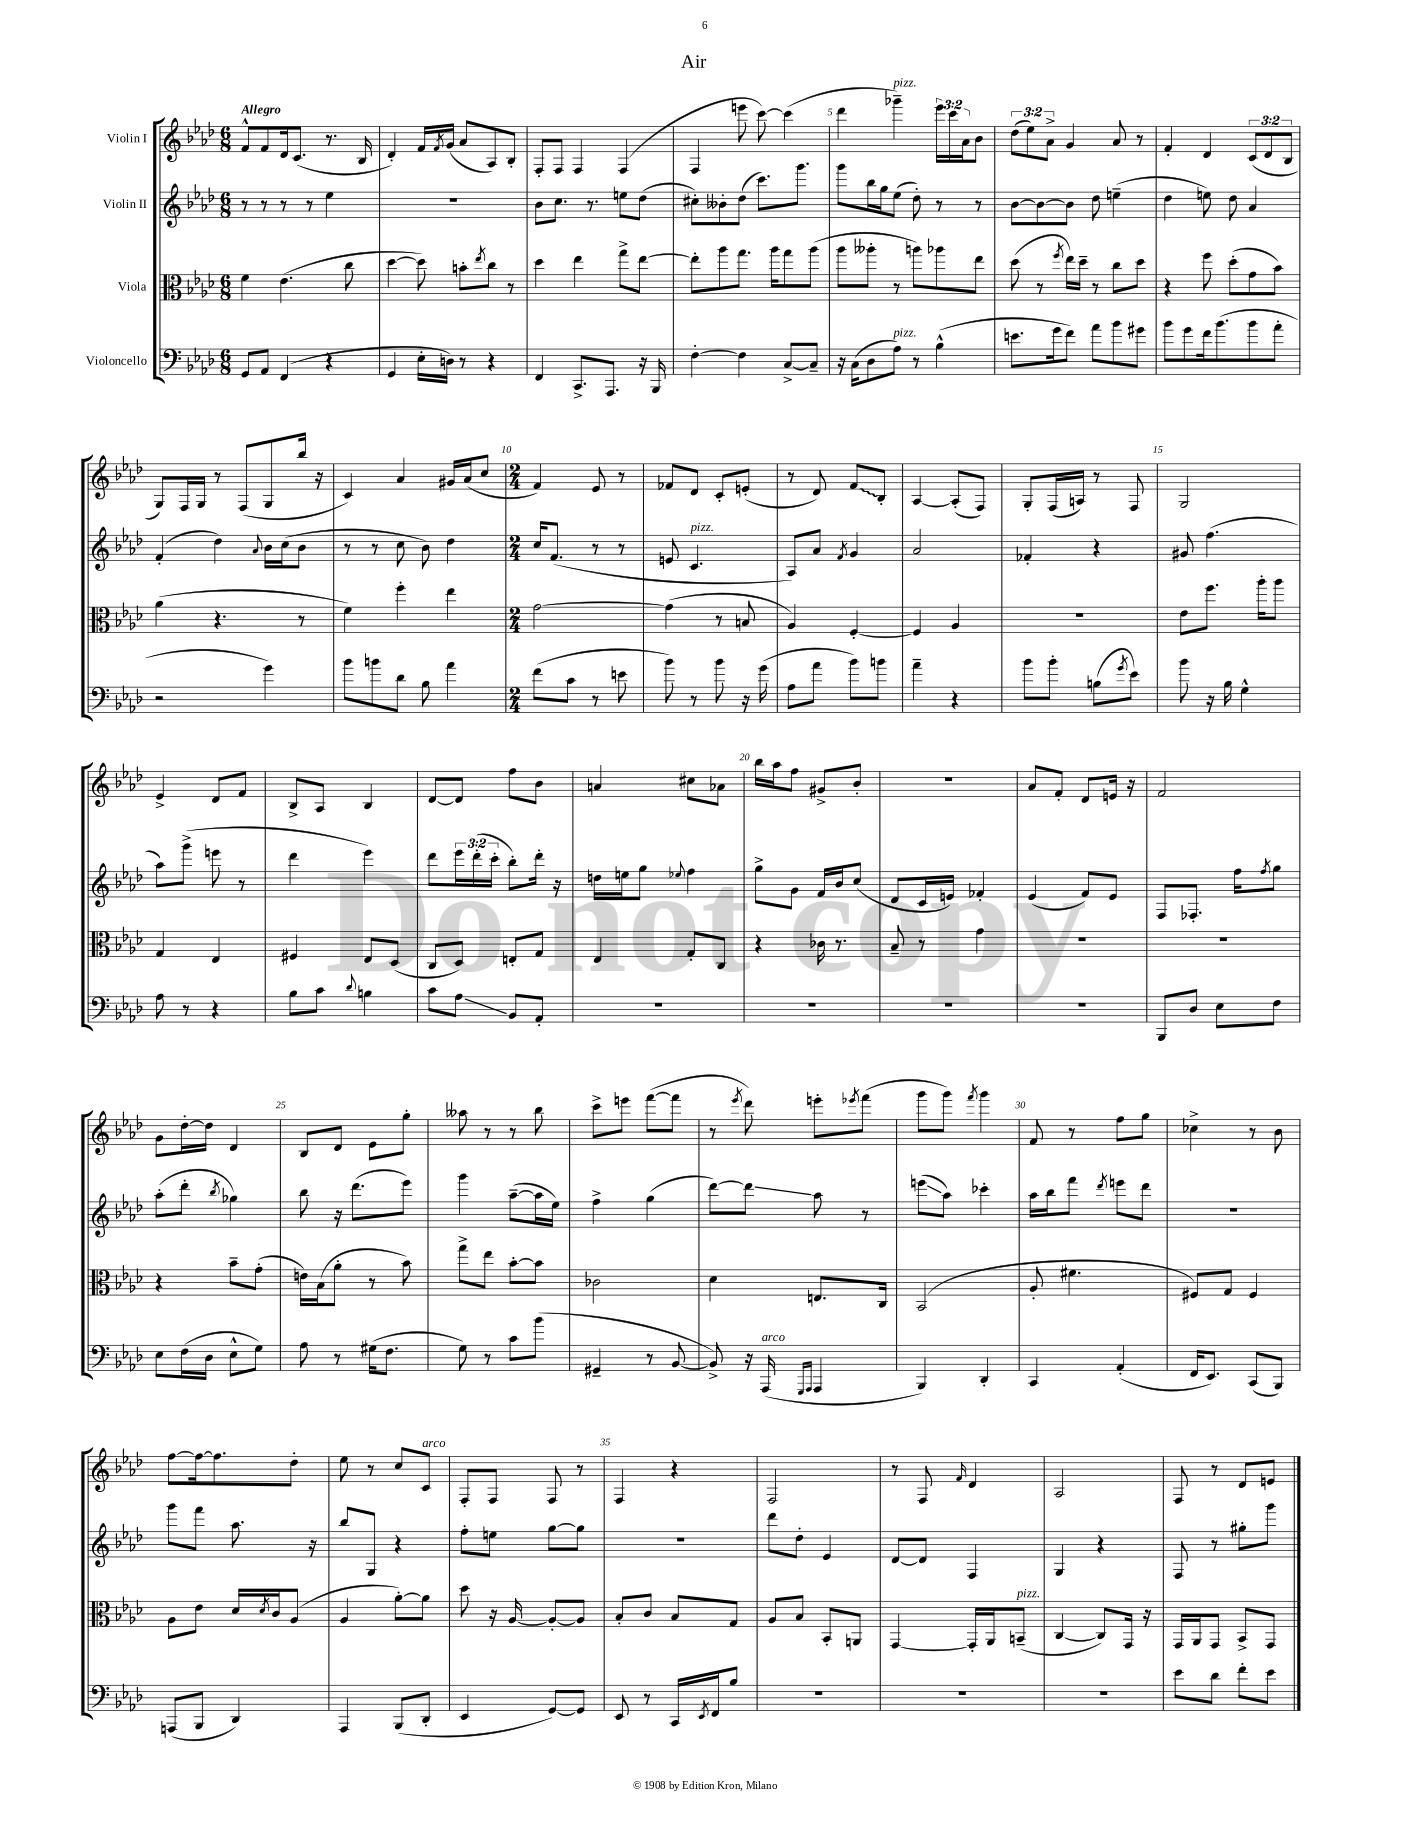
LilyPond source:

\header { title = "Air" }
<<
\new StaffGroup <<
\new Staff = "s0" \with { instrumentName = "Violin I" } {
    \clef treble \key aes \major \numericTimeSignature \time 6/8 \override Staff.TupletNumber.text = #tuplet-number::calc-fraction-text \tempo "Allegro"
    f'8-^ f'8 des'16 c'8.( r8. bes16 |
    des'4-.) f'16 \acciaccatura { f'8 } g'16( aes'8 aes8) bes8-. |
    f8-. f8 f4 f4( |
    f4 e'''8 c'''8~) c'''4( |
    des'''4 ges'''4--^\markup { \italic "pizz." }) \tuplet 3/2 { ees'''16 c'''16 aes'16 } bes'8 |
    \tuplet 3/2 { des''8( ees''8) aes'8-> } g'4 aes'8 r8 |
    f'4-. des'4 \tuplet 3/2 { c'8( des'8 bes8 } |
    g8) f16 g16 r8 f8( g8 bes''16 r16 |
    c'4) aes'4 gis'16 aes'16( c''8 |
    \numericTimeSignature \time 2/4 f'4) ees'8 r8 |
    fes'8 des'8 c'8-. e'8-.( |
    r8 des'8) \once \override Glissando.style = #'zigzag f'8\glissando bes8-. |
    aes4~ aes8-.( f8) |
    g8-. f16( a16) r8 f8 |
    g2 |
    ees'4-> des'8 f'8 |
    bes8-> aes8 bes4 |
    des'8~ des'8 f''8 bes'8 |
    a'4 cis''8 aes'8 |
    bes''16 aes''16 f''8 gis'8-> bes'8-. |
    R2 |
    aes'8 f'8-. des'8 e'16 r16 |
    f'2 |
    g'8 des''16~-. des''16 des'4 |
    bes8 des'8 ees'8 g''8-. |
    aeses''8 r8 r8 bes''8 |
    c'''8-> e'''8 f'''8~( f'''8 |
    r8 \acciaccatura { ees'''8 } des'''8) e'''8-. \acciaccatura { ees'''8 } f'''8( |
    g'''8 g'''8) \acciaccatura { f'''8 } g'''4 |
    f'8 r8 f''8 g''8 |
    ces''4-> r8 bes'8 |
    f''8~ f''16~ f''8. des''8-. |
    ees''8 r8 c''8 c'8^\markup { \italic "arco" } |
    f8-. f8 f8 r8 |
    f4 r4 |
    f2 |
    r8 f8 \grace { f'16 } des'4 |
    aes2 |
    f8 r8 des'8 e'8 \bar "|." |
}
\new Staff = "s1" \with { instrumentName = "Violin II" } {
    \clef treble \key aes \major \numericTimeSignature \time 6/8 \override Staff.TupletNumber.text = #tuplet-number::calc-fraction-text
    r8 r8 r8 r8 ees''4 |
    R2. |
    bes'8 c''8. r8. e''8 des''8( |
    cis''8-.) beses'8-. des''8( c'''8.) g'''8. |
    g'''8 bes''16 g''16 ees''8( des''8-.) r8 r8 |
    bes'8~ bes'8~ bes'8 des''8 e''4--( |
    des''4 e''8) des''8 aes'4 |
    f'4-.( des''4) \appoggiatura { aes'8 } bes'16 c''16( bes'8 |
    r8 r8 c''8 bes'8) des''4 |
    \numericTimeSignature \time 2/4 c''16 f'8.( r8 r8 |
    e'8 c'4.^\markup { \italic "pizz." } |
    aes8) aes'8 \acciaccatura { f'8 } g'4 |
    aes'2 |
    fes'4-. r4 |
    gis'8 f''4.( |
    aes''8) g'''8->( e'''8 r8 |
    des'''4 ees'''4) |
    des'''8 \tuplet 3/2 { ees'''16 des'''16-.( c'''16-. } bes''8-.) des'''16-. r16 |
    d''16 e''16 g''8 \appoggiatura { ees''8 } f''4 |
    g''8-> g'8 f'16 bes'16 c''8( |
    des'8 c'16 e'16) fes'4-. |
    ees'4( f'8) ees'8 |
    f8 fes8.-. f''16 \acciaccatura { f''8 } g''8 |
    aes''8-.( des'''8-. \acciaccatura { bes''8 } ges''4) |
    bes''8 r16 des'''8.( ees'''8) |
    g'''4 aes''8~--( aes''16 ees''16) |
    f''4-> g''4( |
    des'''8~) des'''8\glissando aes''8 r8 |
    e'''8\glissando( aes''8) ces'''4-. |
    aes''16 bes''16 f'''8 \acciaccatura { des'''8 } e'''8 des'''8 |
    R2 |
    g'''8 f'''8 aes''8. r16 |
    bes''8 g8 r4 |
    f''8-. e''8 g''8~ g''8 |
    R2 |
    des'''8 des''8-. ees'4 |
    des'8~ des'8 f4 |
    g4 r4 |
    f8 r8 gis''8-. g'''8 \bar "|." |
}
\new Staff = "s2" \with { instrumentName = "Viola" } {
    \clef alto \key aes \major \numericTimeSignature \time 6/8
    f'4 ees'4.( c''8 |
    des''4~ des''8) b'8-. \acciaccatura { ees''8 } c''8 r8 |
    des''4 ees''4 g''8-> ees''8~ |
    ees''8-. aes''8 g''8. aes''16 g''8 aes''8( |
    aes''8 aeses''8-. r8 a''8) aes''8 ees''8 |
    des''8( r8 \acciaccatura { f''8 } ees''16) des''16-- r8 c''8 des''8 |
    r4 f''8 des''8-.( g'8 bes'8) |
    aes'4( r4. r8 |
    f'4) f''4-. ees''4 |
    \numericTimeSignature \time 2/4 g'2~ |
    g'4( r8 b8 |
    aes4) f4~-. |
    f4 aes4 |
    r2 |
    ees'8 f''8. aes''16-. aes''8 |
    g4 ees4 |
    fis4 ees8 des8( |
    c8 des8) e8-. g8 |
    ees4 g8-. c8 |
    r4 ces'16 r8. |
    bes8-- r8 g'4 |
    R2 |
    R2 |
    r4 bes'8-- g'8-.( |
    e'16) bes16( aes'8-. r8 bes'8) |
    g''8-> ees''8 bes'8~-. bes'8 |
    ces'2 |
    des'4 e8. c16 |
    bes,2( |
    aes8-. fis'4. |
    fis8) g8 fis4 |
    aes8 ees'8 des'16 \acciaccatura { des'8 } c'16 aes8( |
    aes4 aes'8~-.) aes'8 |
    des''8 r16 aes16~ aes8~-. aes8 |
    bes8-. c'8 bes8 g8 |
    aes8 bes8 bes,8-. a,8 |
    g,4~ g,16-. aes,16 b,8--^\markup { \italic "pizz." }( |
    c4~ c8) g,16 r16 |
    g,16 aes,16 g,8 bes,8-> g,8 \bar "|." |
}
\new Staff = "s3" \with { instrumentName = "Violoncello" } {
    \clef bass \key aes \major \numericTimeSignature \time 6/8
    g,8 aes,8 f,4( r4 |
    g,4 ees16-. d16) r8 r4 |
    f,4 c,8.-> aes,,8. r16 bes,,16 |
    f4~-. f4 c8~-> c8-- |
    r16 c16( des8 aes8^\markup { \italic "pizz." }) r8 bes4-^( |
    e'8. g'16 f'8) aes'8 bes'8 gis'8 |
    bes'8 g'8 f'16 bes'8.( bes'8 aes'8-. |
    r2 g'4) |
    bes'8 b'8 des'8 bes8 aes'4 |
    \numericTimeSignature \time 2/4 f'8( c'8 r8 e'8 |
    bes'8) r8 bes'8 r16 g'16( |
    aes8 aes'8 bes'8) b'8 |
    aes'4-- r4 |
    bes'8 bes'8-. b8( \acciaccatura { g'8 } ees'8) |
    bes'8 r16 bes16 g4-^ |
    aes8 r8 r4 |
    bes8 c'8 \appoggiatura { des'8 } b4 |
    c'8 aes8\glissando bes,8 aes,8-. |
    R2 |
    R2 |
    R2 |
    R2 |
    bes,,8 des8 ees8 f8 |
    ees8 f16( des16 ees8-^ g8) |
    aes8 r8 gis16( f8. |
    g8) r8 c'8 bes'8( |
    gis,4-- r8 bes,8~ |
    bes,8->) r16 aes,,16^\markup { \italic "arco" }( \grace { g,,16 aes,,16 } aes,,4 |
    bes,,4) des,4-. |
    c,4 aes,4-.( |
    f,16 ees,8.) c,8( bes,,8) |
    a,,8( bes,,8 des,4) |
    aes,,4 bes,,8( des,8-. |
    ees,4 g,8~) g,8 |
    ees,8 r8 c,16 \acciaccatura { ees,8 } f,16 bes8 |
    R2 |
    R2 |
    R2 |
    ees'8 des'8 f'8-. ees'8 \bar "|." |
}
>>
>>
\layout { \context { \Score \override BarNumber.break-visibility = ##(#f #t #t) barNumberVisibility = #(every-nth-bar-number-visible 5) } }
